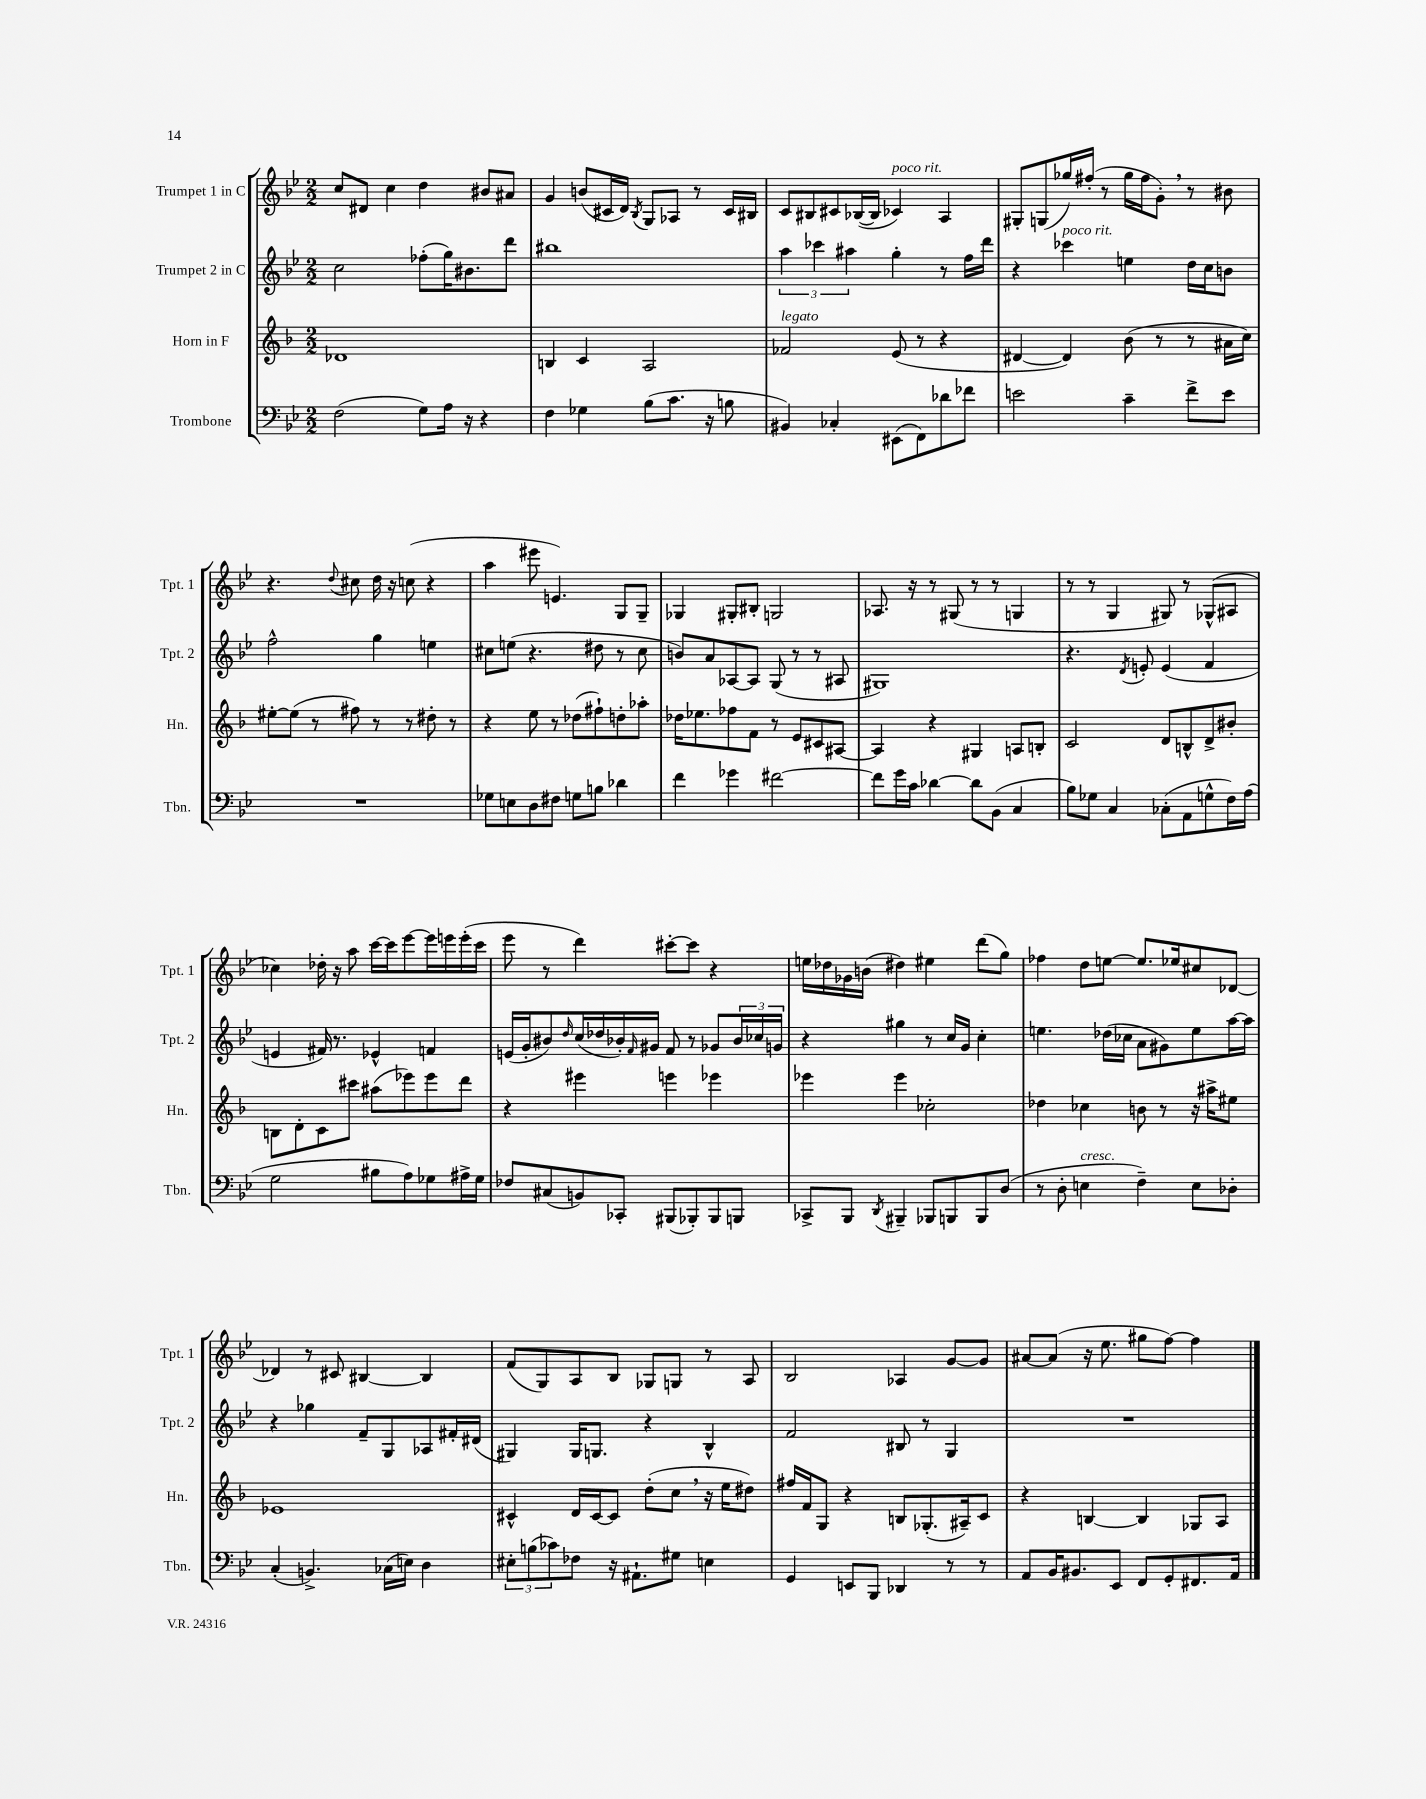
<<
\new StaffGroup <<
\new Staff = "s0" \with { instrumentName = "Trumpet 1 in C" shortInstrumentName = "Tpt. 1" } {
    \clef treble \key bes \major \numericTimeSignature \time 2/2
    c''8 dis'8 c''4 d''4 bis'8 ais'8 |
    g'4 b'8( cis'16 d'16) \acciaccatura { bes8 } g8 aes8 r8 cis'16 bis16 |
    c'8 bis8 cis'8 bes16~( bes16 ces'4^\markup { \italic "poco rit." }) a4 |
    gis8-. g8( ges''16) fis''16-.( r8 ges''16 fis''16 g'8-.) \breathe r8 bis'8 |
    r4. \appoggiatura { d''8 } cis''8 d''16 r16 c''8( r4 |
    a''4 eis'''8 e'4.) g8 g8-- |
    ges4 gis8-. bis8-. g2 |
    aes8. r16 r8 gis8( r8 r8 g4 |
    r8 r8 g4 gis8) r8 ges8-^( ais8 |
    ces''4) des''16-. r16 a''8 c'''16~ c'''16 ees'''8~ ees'''16 e'''16 e'''16-.( c'''16 |
    ees'''8 r8 d'''4) cis'''8~-. cis'''8 r4 |
    e''16 des''16 ges'16 b'16( dis''4) eis''4 d'''8( g''8) |
    fes''4 d''8 e''8~ e''8. ees''16 cis''8 des'8~ |
    des'4 r8 cis'8 bis4~ bis4 |
    f'8( g8) a8 bes8 ges8 g8 r8 a8 |
    bes2 aes4 g'8~ g'8 |
    ais'8~ ais'8( r16 ees''8. gis''8 f''8~) f''4 \bar "|." |
}
\new Staff = "s1" \with { instrumentName = "Trumpet 2 in C" shortInstrumentName = "Tpt. 2" } {
    \clef treble \key bes \major \numericTimeSignature \time 2/2
    c''2 fes''8-.( g''16) bis'8. d'''8 |
    bis''1 |
    \tuplet 3/2 { a''4 ces'''4 ais''4 } g''4-. r8 f''16 d'''16 |
    r4 ces'''4^\markup { \italic "poco rit." } e''4 d''16 c''16 b'8 |
    f''2-^ g''4 e''4 |
    cis''8 e''8( r4. dis''8 r8 cis''8 |
    b'8) a'8 aes8~ aes8 g8( r8 r8 ais8 |
    gis1) |
    r4. \acciaccatura { d'8 } e'8-. e'4( f'4 |
    e'4 fis'16) r8. ees'4-^ f'4 |
    e'16( g'16-. bis'8) \grace { d''16 } c''16( des''16 bes'16-.) \grace { f'16 } gis'16 f'8 r8 ges'8 \tuplet 3/2 { bes'16 ces''16 g'16 } |
    r4 gis''4 r8 c''16 g'16 c''4-. |
    e''4. des''16( ces''16 a'8 gis'8) e''8 a''16~ a''16 |
    r4 ges''4 f'8-- g8 aes8 fis'16-. dis'16( |
    gis4) gis16 g8. r4 bes4-^ |
    f'2 bis8 r8 g4 |
    R1 \bar "|." |
}
\new Staff = "s2" \with { instrumentName = "Horn in F" shortInstrumentName = "Hn." } {
    \clef treble \key f \major \numericTimeSignature \time 2/2
    des'1 |
    b4 c'4 a2 |
    fes'2^\markup { \italic "legato" } e'8( r8 r4 |
    dis'4~ dis'4) bes'8( r8 r8 ais'16 c''16) |
    eis''8~-. eis''8( r8 fis''8) r8 r8 dis''8-. r8 |
    r4 e''8 r8 des''8( fis''8-!) d''8-. aes''8-. |
    des''16 ees''8. fes''8 f'8 r8 e'8 cis'8 ais8~ |
    ais4 r4 gis4 a8 b8-. |
    c'2 d'8 b8-^ d'8-> bis'8-. |
    b8 d'8-. c'8 cis'''8 ais''8( ees'''8) ees'''8 d'''8 |
    r4 eis'''4 e'''4 ees'''4 |
    ees'''4 ees'''4 ces''2-. |
    des''4 ces''4 b'8 r8 r16 ais''16-> eis''8 |
    ees'1 |
    cis'4-^ d'16 cis'16~ cis'8 d''8-.( c''8 \breathe r16 e''16 dis''8) |
    fis''16 f'16 g8 r4 b8 ges8.-.( ais16--) c'8 |
    r4 b4~ b4 ges8 a8 \bar "|." |
}
\new Staff = "s3" \with { instrumentName = "Trombone" shortInstrumentName = "Tbn." } {
    \clef bass \key bes \major \numericTimeSignature \time 2/2
    f2( g8) a16 r16 r4 |
    f4 ges4 bes8( c'8. r16 b8 |
    bis,4) ces4-. eis,8( f,8) des'8 fes'8 |
    e'2 c'4-- f'8-> e'8 |
    R1 |
    ges8 e8 d8 fis8 g8 b8 des'4 |
    f'4 ges'4 fis'2~ |
    fis'8 g'16 c'16 des'4~ des'8 bes,8( c4 |
    bes8) ges8 c4 ces8-.( a,8 g8-^ f16) a16( |
    g2 bis8 a8) ges8 ais16-> ges16 |
    fes8 cis8( b,8) ces,8-. bis,,8( bes,,8-.) bes,,8 b,,8 |
    ces,8-> bes,,8 \acciaccatura { d,8 } bis,,4-- bes,,8 b,,8 b,,8 d8( |
    r8 d8-. e4^\markup { \italic "cresc." } f4--) e8 des8-. |
    c4-.( b,4.->) ces16( e16) d4 |
    \tuplet 3/2 { eis8-. b8( ces'8) } fes8 r16 ais,8.-! gis8 e4 |
    g,4 e,8 bes,,8 des,4 r8 r8 |
    a,8 bes,16 bis,8. ees,8 f,8 g,8-. fis,8. a,16 \bar "|." |
}
>>
>>
\layout { \context { \Score \remove "Bar_number_engraver" } }
